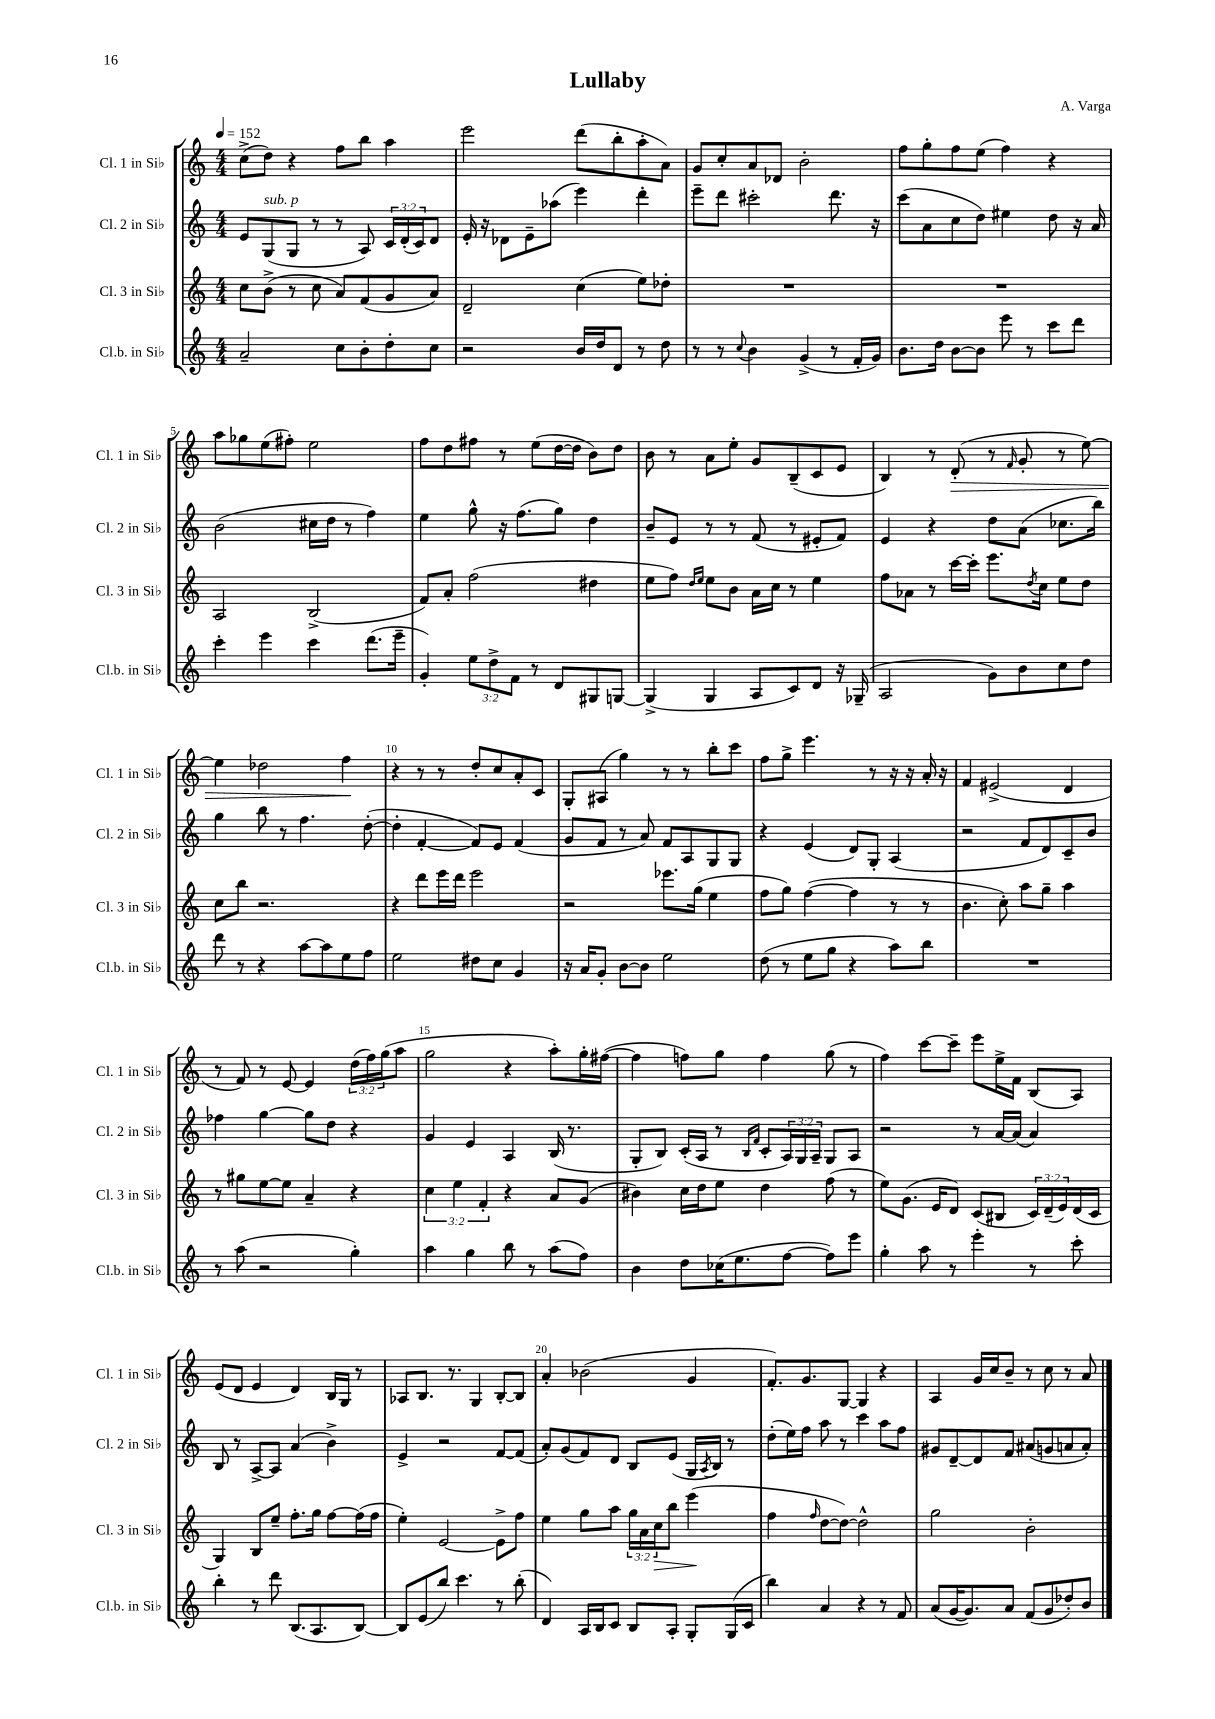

**kern	**kern	**kern	**kern
*staff4	*staff3	*staff2	*staff1
*clefG2	*clefG2	*clefG2	*clefG2
*k[]	*k[]	*k[]	*k[]
*M4/4	*M4/4	*M4/4	*M4/4
*MM152	*MM152	*MM152	*MM152
2a~	8cc	8e	(8cc^
.	(8b^	(8G	8dd)
.	8r	8G	4r
.	8cc	8r	.
8cc	8a)	8r	8ff
8b'	(8f	8A)	8bb
8dd'	8g	24c	4aa
.	.	(24d'	.
.	.	24c)	.
8cc	8a)	8d	.
=	=	=	=
2r	2d~	16e'	2eee
.	.	16r	.
.	.	8d-	.
.	.	8e~	.
.	.	(8aa-	.
16b	(4cc	4eee)	(8ddd
16dd	.	.	.
8d	.	.	8bb'
8r	8ee)	4ddd'	8aa'
8dd	8dd-'	.	8a)
=	=	=	=
8r	1r	8eee~	8g
8r	.	8ddd	8cc'
8qqcc	.	.	.
4b	.	2ccc#'	8a
.	.	.	8d-
(4g^	.	.	2b'
8r	.	8.ddd	.
16f'	.	.	.
16g)	.	16r	.
=	=	=	=
8.b	1r	(8ccc	8ff
.	.	8a	8gg'
16dd	.	.	.
[8b	.	8cc	8ff
8b]	.	8dd)	(8ee
8eee	.	4ee#	4ff)
8r	.	.	.
8ccc	.	8dd	4r
8ddd	.	16r	.
.	.	16a	.
=	=	=	=
4ccc'	2A	(2b	8aa
.	.	.	8gg-
4eee	.	.	(8ee
.	.	.	8ff#')
4ccc	(2B^	16cc#	2ee
.	.	16dd	.
.	.	8r	.
(8.ddd	.	4ff)	.
16eee~	.	.	.
=	=	=	=
4g')	8f)	4ee	8ff
.	8a'	.	8dd
12ee	(2ff	8gg^^	8ff#
12dd^	.	.	.
.	.	16r	8r
12f	.	.	.
.	.	(8.ff	.
8r	.	.	(8ee
8d	.	8gg)	[16dd
.	.	.	16dd]
8G#	4dd#	4dd	8b)
[8G	.	.	8dd
=	=	=	=
(4G^]	8ee	8b~	8b
.	8ff)	8e	8r
.	16qqdd	.	.
.	16qqee	.	.
4G	8ee	8r	8a
.	8b	8r	8ee'
8A	16a	(8f	8g
.	16cc	.	.
8c)	8r	8r	(8B~
8d	4ee	8e#'	8c
16r	.	8f)	8e
(16G-~	.	.	.
=	=	=	=
2A	8ff	4e	4B)
.	8a-	.	.
.	8r	4r	8r
.	[16ccc	.	(8d'
.	16ccc']	.	.
8g)	8.eee	8dd	8r
.	.	.	16qqf
8b	.	(8a	8g'
.	8qdd	.	.
.	16cc	.	.
8cc	8ee	8.cc-	8r
8dd	8dd	.	[8ee)
.	.	16bb)	.
=	=	=	=
8ddd	8cc	4gg	4ee]
8r	8bb	.	.
4r	2.r	8bb	2dd-
.	.	8r	.
[8aa	.	4.ff	.
8aa]	.	.	.
8ee	.	.	4ff
8ff	.	([8dd'	.
=	=	=	=
2ee	4r	4dd']	4r
.	8ddd	[4f'	8r
.	16eee	.	8r
.	16ddd	.	.
8dd#	2eee	8f])	8dd'
8cc	.	8e	8cc
4g	.	(4f	8a'
.	.	.	8c
=	=	=	=
16r	2r	8g	8G'
16a	.	.	.
8g'	.	8f	(8A#
[8b	.	8r	4gg)
8b]	.	8a)	.
2ee	8.eee-	8f	8r
.	.	8A	8r
.	(16gg	.	.
.	4ee	8G	8bb'
.	.	8G	8ccc
=	=	=	=
(8dd	8ff	4r	8ff
8r	8gg)	.	8gg^
8ee	([4ff	(4e	4.eee
8gg	.	.	.
4r	4ff]	8d)	.
.	.	8G'	8r
8aa)	8r	(4A	16r
.	.	.	16r
8bb	8r	.	16a'
.	.	.	16r
=	=	=	=
1r	4.b	2r	4f
.	.	.	(2e#^
.	8cc')	.	.
.	8aa	8f	.
.	8gg~	8d)	.
.	4aa	8c~	4d
.	.	8b	.
=	=	=	=
8r	8r	4ff-	8r
(8aa	8gg#	.	8f)
2r	[8ee	[4gg	8r
.	8ee]	.	[8e
.	4a~	8gg]	4e]
.	.	8dd	.
4gg')	4r	4r	(24dd
.	.	.	24ff)
.	.	.	(24gg
.	.	.	8aa
=	=	=	=
4aa	6cc	4g	2gg
.	6ee	.	.
4gg	.	4e	.
.	6f'	.	.
8bb	4r	4A	4r
8r	.	.	.
(8aa	8a	(16B	8aa')
.	.	8.r	.
8ff)	(8g	.	16gg'
.	.	.	([16ff#
=	=	=	=
4b	4b#)	8G'	4ff#]
.	.	8B)	.
8dd	16cc	(16c'	8ff)
.	16dd	16A	.
(16cc-	8ee	8r	8gg
8.ee	.	.	.
.	.	16qqB	.
.	.	16qqf	.
.	4dd	8c'	4ff
[8ff	.	24A)	.
.	.	24G	.
.	.	24A~	.
8ff])	(8ff	8G	(8gg
8eee	8r	8A	8r
=	=	=	=
4gg'	8ee)	2r	4ff)
.	(8.g	.	.
8aa	.	.	[8ccc
.	16e	.	.
8r	8d)	.	8ccc~]
4eee'	(8c	8r	8eee
.	8B#	[16a	16ee^
.	.	(16a]	16f
8r	24c)	4a)	(8B
.	(24d~	.	.
.	24e)	.	.
8ccc'	(16d	.	8A)
.	16c	.	.
=	=	=	=
4bb'	4G)	8B	(8e
.	.	8r	8d
8r	8B	[8A^	4e
8ddd	8ee~	8A]	.
(8.B	8.ff'	(4a	4d)
8.A	16gg	.	.
.	[8ff	4b^)	16B
.	.	.	16G
[8B)	(16ff]	.	8r
.	16ff	.	.
=	=	=	=
8B]	4ee')	4e^	8A-
(8e	.	.	8.B
8bb)	[2e	2r	.
.	.	.	8.r
4.ccc	.	.	.
.	.	.	4G
8r	8e^]	[8f	[8B'
(8bb'	8ff	(8f]	8B]
=	=	=	=
4d)	4ee	8a')	4a'
.	.	(8g	.
16A	8gg	8f)	(2b-
16B	.	.	.
8c	8aa	8d	.
8B	24gg	8B	.
.	24a	.	.
.	24cc	.	.
8A'	8bb	(8e	.
8G'	(4eee	16G	4g
.	.	8qA	.
.	.	16B)	.
(16G	.	8r	.
16c	.	.	.
=	=	=	=
4bb)	4ff	(8dd'	8.f')
.	.	16ee)	.
.	.	16ff	8.g
.	16qqff	.	.
4a	[8dd	8aa	.
.	8dd_)	8r	[8G
4r	2dd^^]	4ccc	4G]
8r	.	8aa	4r
8f	.	8ff	.
=	=	=	=
(8a	2gg	8g#	4A
[16g	.	[8d~	.
8.g])	.	.	.
.	.	8d]	16g
.	.	.	16cc
8a	.	8f	8b~
(8f	2b'	(8a#	8r
8g	.	8g	8cc
8dd-')	.	8a	8r
8b	.	8a')	8a
==	==	==	==
*-	*-	*-	*-
